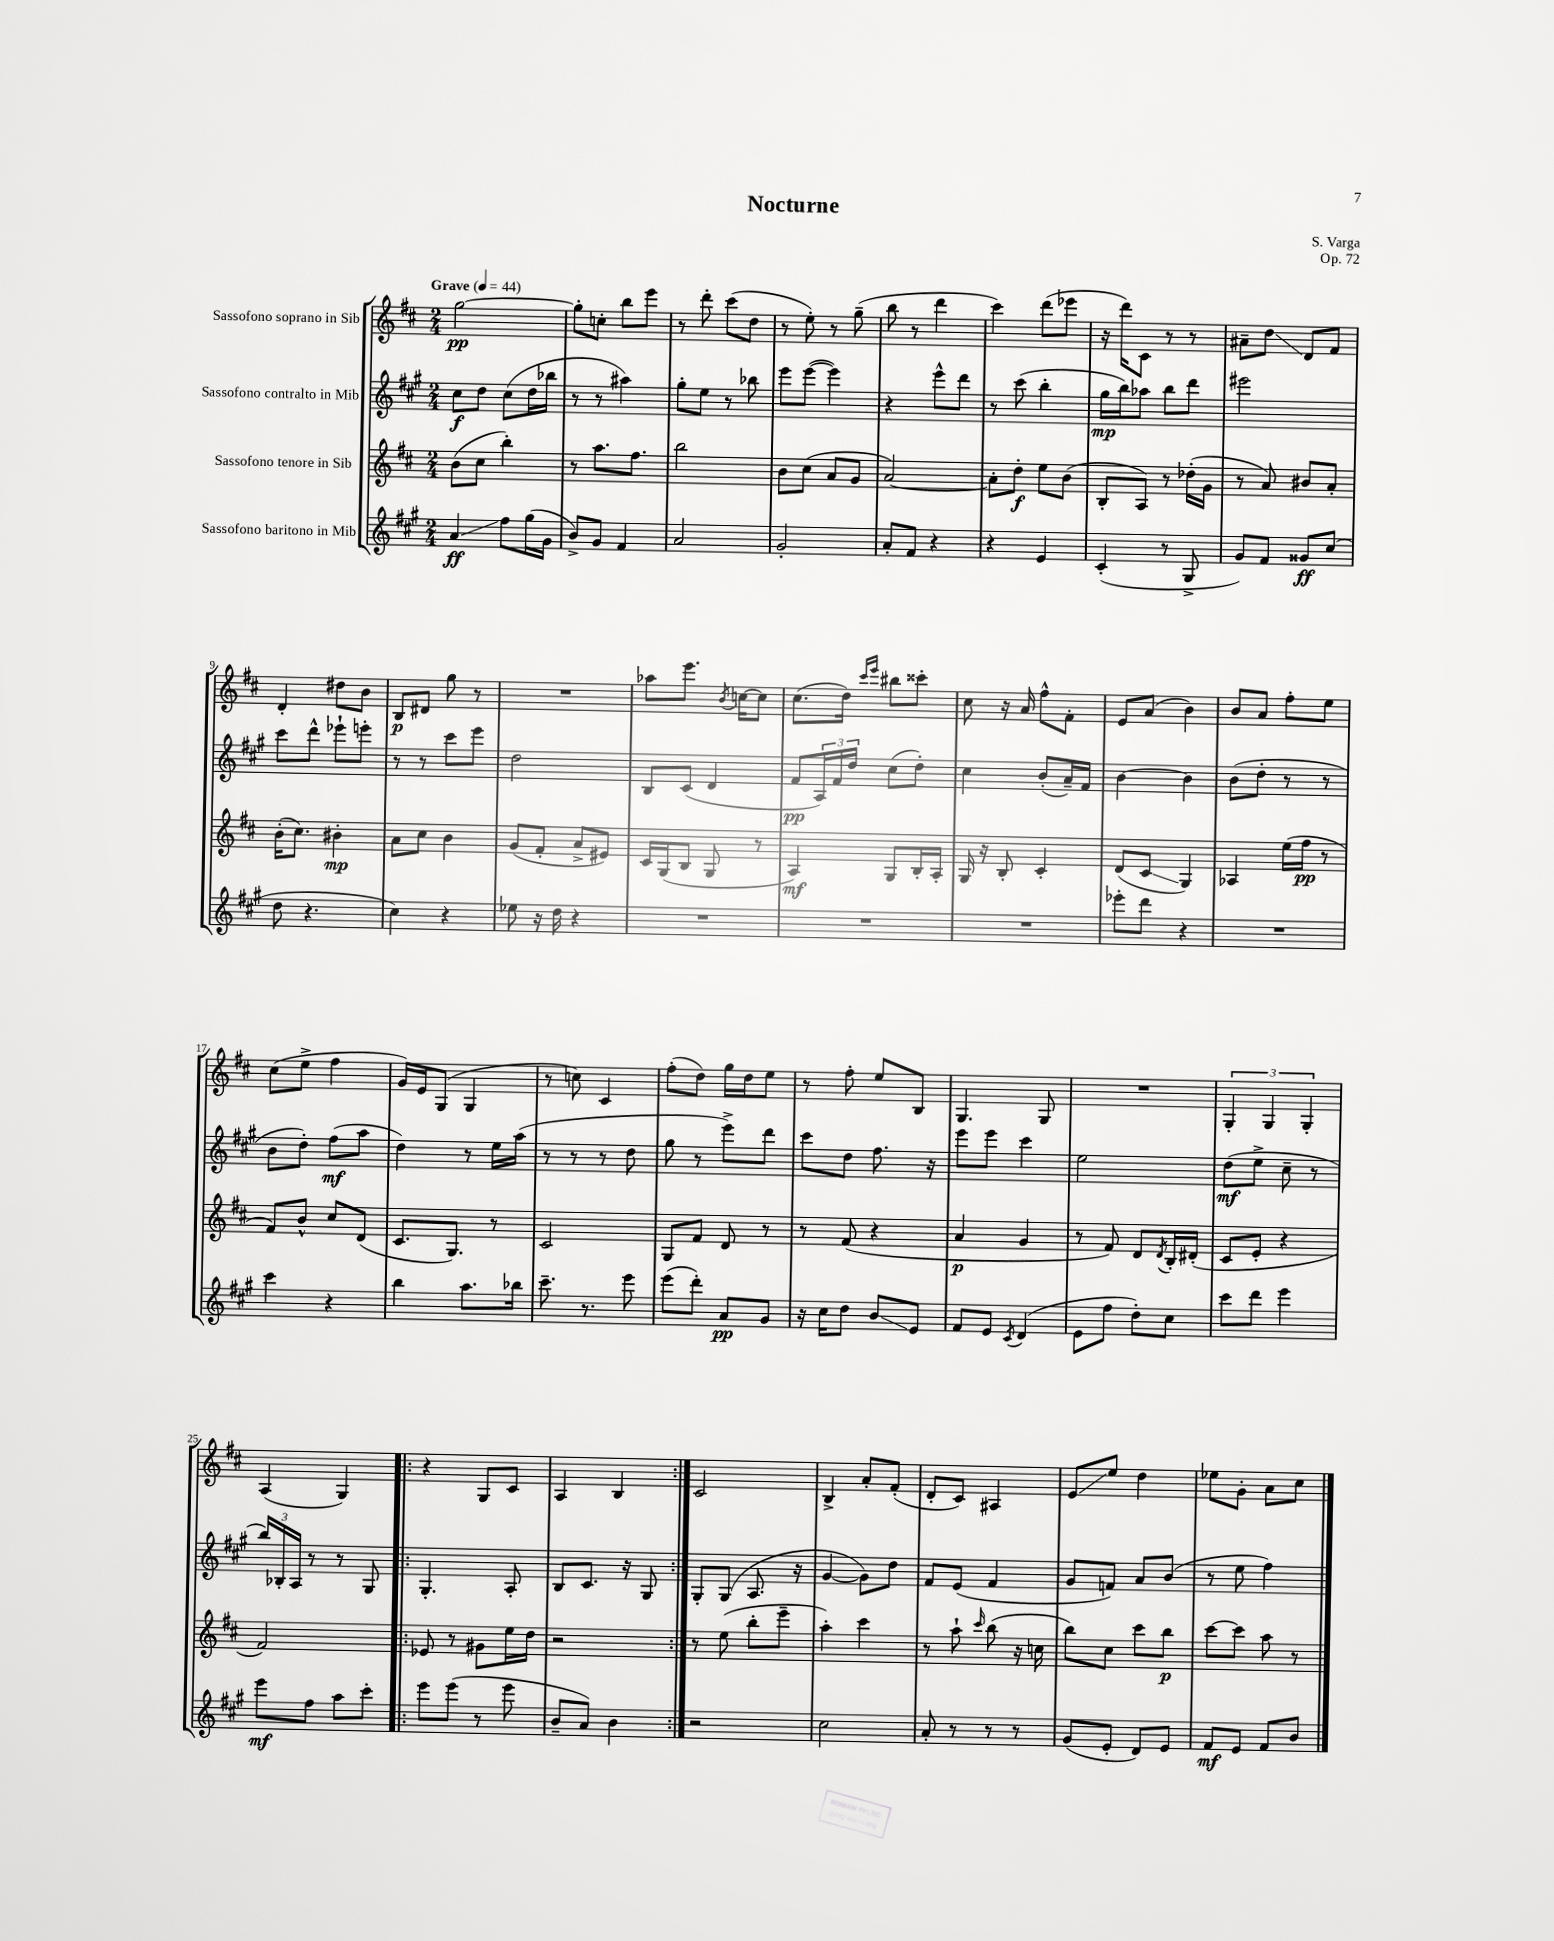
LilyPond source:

\header { title = "Nocturne" composer = "S. Varga" opus = "Op. 72" }
<<
\new StaffGroup <<
\new Staff = "s0" \with { instrumentName = "Sassofono soprano in Sib" } {
    \clef treble \key d \major \numericTimeSignature \time 2/4 \tempo "Grave" 4 = 44
    g''2~\pp |
    g''8-. c''8-. b''8 e'''8 |
    r8 d'''8-. cis'''8( d''8 |
    r8 e''8-.) r8 g''8--( |
    b''8 r8 d'''4 |
    cis'''4) d'''8( ees'''8 |
    r16 d'''16) cis'8 r8 r8 |
    ais'8-- d''8\glissando d'8 fis'8 |
    d'4-. dis''8 b'8 |
    b8\p dis'8 g''8 r8 |
    R2 |
    aes''8 e'''8. \acciaccatura { b'8 } c''16~ c''8 |
    cis''8.( d''16) \grace { cis'''16 e'''16 } bis''8 cisis'''8-. |
    cis''8 r16 a'16 fis''8-^ fis'8-. |
    e'8 a'8( b'4) |
    b'8 a'8 fis''8-. e''8 |
    cis''8( e''8-> fis''4 |
    g'16) e'16 g8( g4 |
    r8 c''8) cis'4 |
    fis''8-.( d''8) g''16 d''16 e''8 |
    r8 fis''8-. e''8 b8 |
    g4. g8 |
    R2 |
    \tuplet 3/2 { g4-. g4 g4-. } |
    a4( g4) |
    \repeat volta 2 { r4 g8 cis'8 |
    a4 b4 | }
    cis'2 |
    b4-> a'8-. fis'8-.( |
    d'8-. cis'8) ais4 |
    e'8\glissando e''8 d''4 |
    ees''8 g'8-. a'8 cis''8 \bar "|." |
}
\new Staff = "s1" \with { instrumentName = "Sassofono contralto in Mib" } {
    \clef treble \key a \major \numericTimeSignature \time 2/4
    cis''8\f d''8 cis''8( d''16 bes''16 |
    r8 r8 ais''4) |
    gis''8-. e''8 r8 bes''8 |
    e'''8 e'''8~( e'''4) |
    r4 e'''8-^ d'''8 |
    r8 cis'''8( b''4-. |
    gis''16\mp b''16) aes''8 b''8 d'''8 |
    eis'''2 |
    cis'''8 d'''8-^ ees'''8-! e'''8-. |
    r8 r8 cis'''8 e'''8 |
    d''2 |
    b8 cis'8( d'4 |
    fis'8\pp \tuplet 3/2 { a16) fis'16 d''16 } cis''8( d''8-.) |
    cis''4 b'8-.( a'16--) fis'16 |
    b'4~ b'4 |
    b'8( d''8-. r8 r8 |
    b'8 d''8-.) fis''8\mf( a''8 |
    d''4) r8 e''16 a''16( |
    r8 r8 r8 d''8 |
    gis''8 r8 e'''8->) d'''8 |
    cis'''8 d''8 fis''8. r16 |
    e'''8 e'''8 cis'''4 |
    e''2 |
    d''8\mf( e''8-> cis''8-- r8 |
    \tuplet 3/2 { b''16) bes16-. a16 } r8 r8 gis8 |
    \repeat volta 2 { gis4.-. a8-. |
    b8 cis'8. r16 gis8 | }
    gis8-. gis8( a8. r16 |
    gis'4~ gis'8) d''8 |
    fis'8 e'8( fis'4 |
    gis'8 f'8) a'8 b'8( |
    r8 e''8 fis''4) \bar "|." |
}
\new Staff = "s2" \with { instrumentName = "Sassofono tenore in Sib" } {
    \clef treble \key d \major \numericTimeSignature \time 2/4
    b'8( cis''8 b''4-.) |
    r8 a''8. fis''8. |
    b''2 |
    b'8 cis''8( a'8 g'8 |
    a'2~) |
    a'8-. d''8-.\f e''8 b'8( |
    b8-. a8) r8 des''16-.( g'16 |
    r8 a'8) bis'8 a'8-. |
    b'16-.( cis''8.) bis'4-.\mp |
    a'8 cis''8 b'4 |
    g'8( fis'8-. a'8-> eis'8) |
    cis'16 g16( b8 g8 r8 |
    a4\mf) g8 b16-. a16-. |
    g16 r16 b8-. cis'4-. |
    d'8( cis'8\glissando g4) |
    aes4 e''16( fis''16\pp r8 |
    fis'8) b'8-^ cis''8 d'8( |
    cis'8. g8.) r8 |
    cis'2 |
    g8 fis'8 d'8 r8 |
    r8 fis'8( r4 |
    a'4\p g'4 |
    r8 fis'8) d'8 \acciaccatura { d'8 } b16-. dis'16-.( |
    cis'8 e'8-. r4 |
    fis'2) |
    \repeat volta 2 { ees'8 r8 gis'8 e''16 d''16 |
    r2 | }
    r8 e''8( b''8-. e'''8-- |
    a''4-.) cis'''4 |
    r8 a''8-! \grace { cis'''16 } b''8( r16 c''16 |
    b''8) cis''8 cis'''8 b''8\p |
    cis'''8~ cis'''8 a''8 r8 \bar "|." |
}
\new Staff = "s3" \with { instrumentName = "Sassofono baritono in Mib" } {
    \clef treble \key a \major \numericTimeSignature \time 2/4
    a'4\glissando\ff fis''8 gis''16( gis'16 |
    b'8->) gis'8 fis'4 |
    a'2 |
    gis'2-. |
    a'8-. fis'8 r4 |
    r4 e'4 |
    cis'4-.( r8 gis8-> |
    gis'8) fis'8 gisis'8\ff cis''8( |
    d''8 r4. |
    cis''4) r4 |
    ees''8 r16 d''16 r4 |
    R2 |
    R2 |
    R2 |
    ees'''8-. d'''8 r4 |
    R2 |
    cis'''4 r4 |
    b''4 a''8. bes''16 |
    cis'''8.-- r8. e'''8 |
    e'''8( d'''8-.) a'8\pp gis'8 |
    r16 cis''16 d''8 b'8\glissando e'8 |
    fis'8 e'8 \acciaccatura { cis'8 } d'4( |
    e'8 fis''8 d''8-.) cis''8 |
    cis'''8 d'''8 e'''4 |
    e'''8\mf fis''8 a''8 cis'''8-. |
    \repeat volta 2 { e'''8 e'''8( r8 e'''8 |
    b'8-- a'8) b'4 | }
    r2 |
    cis''2 |
    a'8-. r8 r8 r8 |
    gis'8( e'8-. d'8) e'8 |
    fis'8\mf e'8 fis'8 b'8 \bar "|." |
}
>>
>>
